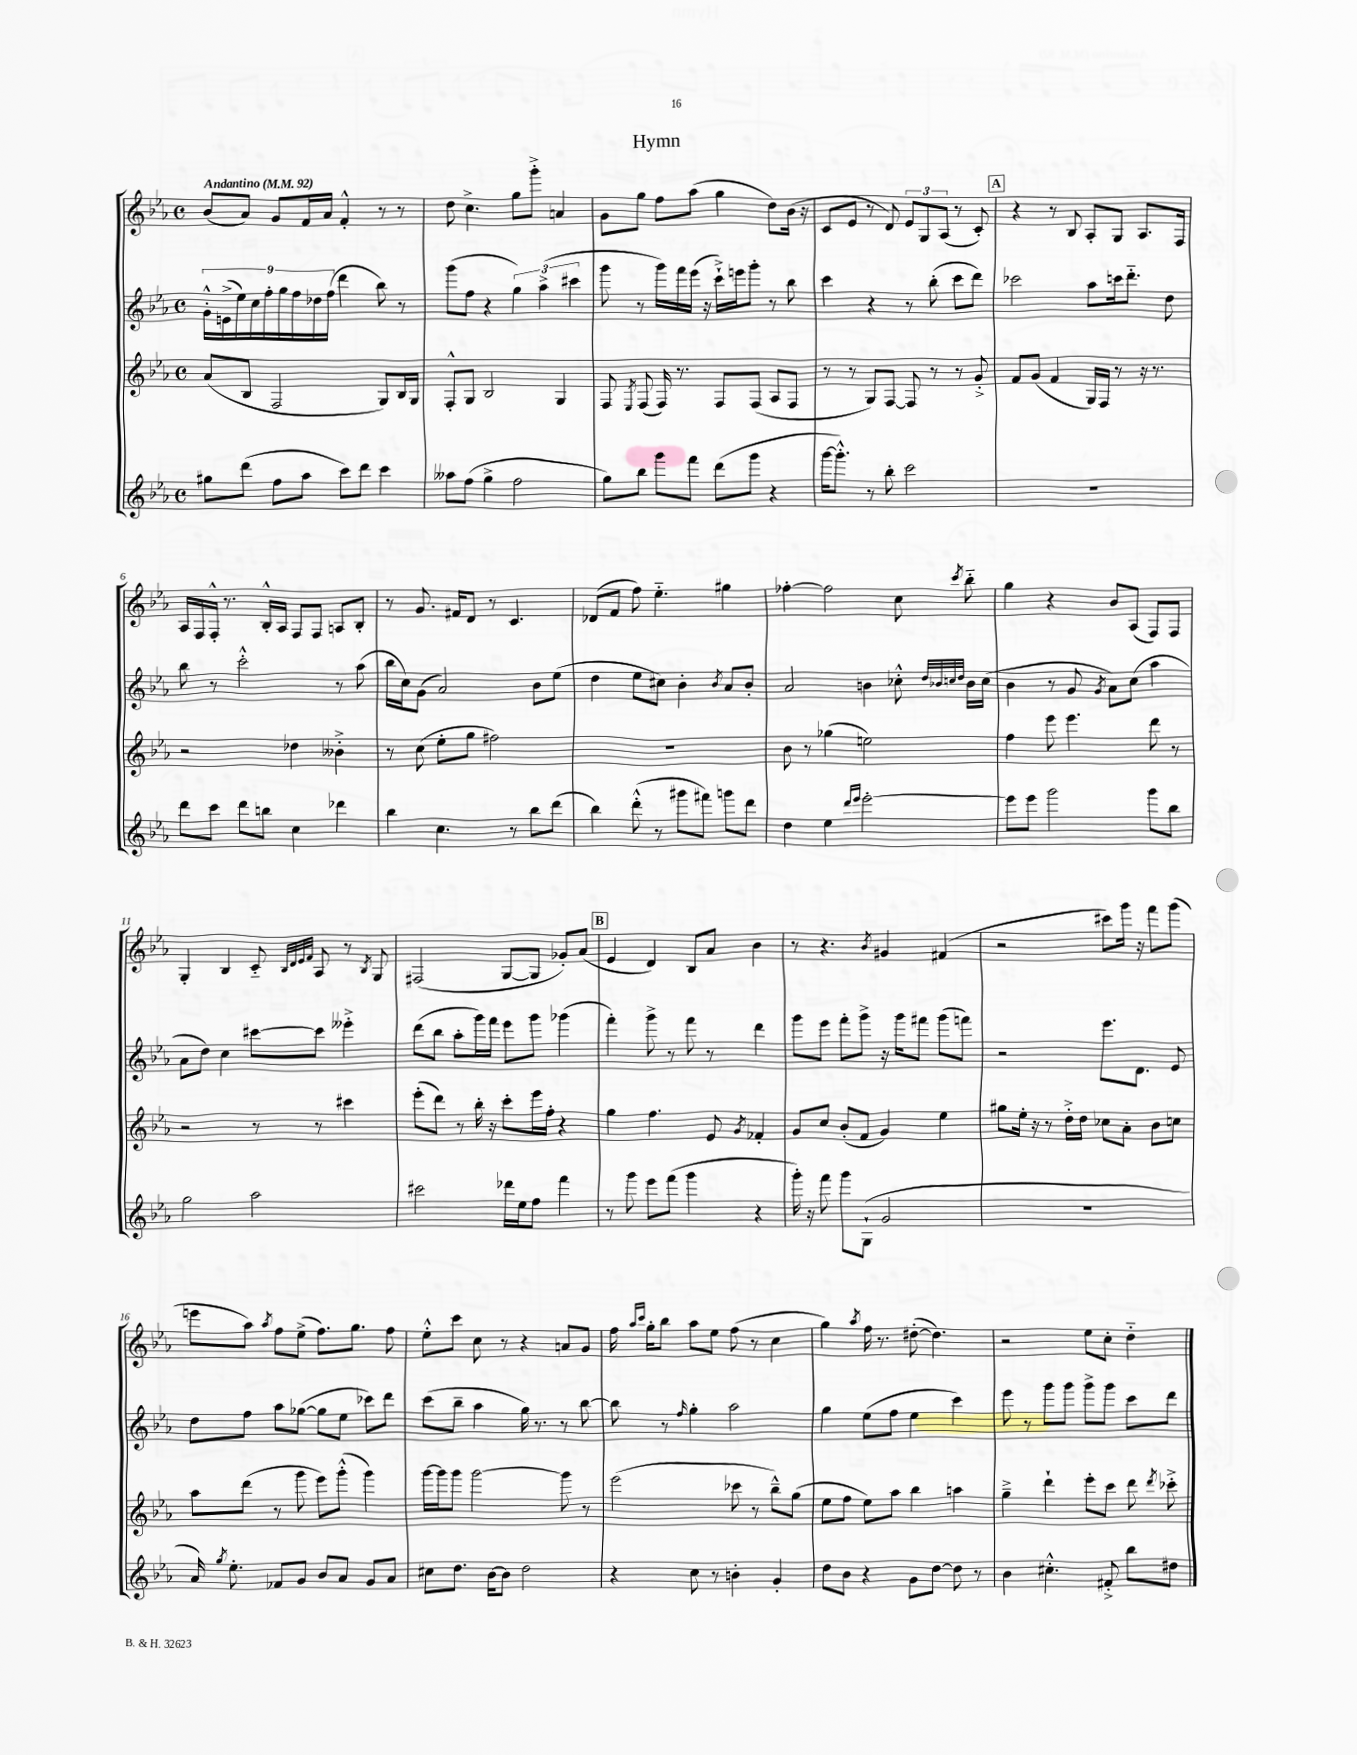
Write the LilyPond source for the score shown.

\header { title = "Hymn" }
<<
\new StaffGroup <<
\new Staff = "s0" {
    \clef treble \key ees \major \defaultTimeSignature \time 4/4 \tempo "Andantino" 4 = 92
    \autoBeamOff bes'8[( aes'8]) g'8[ f'16 aes'16] f'4-.-^ r8 r8 |
    d''8 c''4.-> g''8[ g'''8]-.-> a'4 |
    g'8[ g''8] f''8[ aes''8]( g''4 d''8[) bes'16]( r16 |
    c'8[ ees'8] r8 d'8) \tuplet 3/2 { ees'8[ g8 aes8]( } r8 c'8-.) |
    \mark \markup { \box "A" } r4 r8 bes8 aes8[-. g8] aes8.[ f16] |
    aes16[ f16 f16]-.-^ r8. bes16[-.-^ aes16] f8[ f8] a8[ bes8]-. |
    r8 g'8. fis'16[ d'8] r8 c'4. |
    des'8[( f'8] f''8) ees''4.-_ gis''4 |
    fes''4~-. fes''2 c''8 \acciaccatura { c'''8 } bes''8-_ |
    g''4 r4 bes'8[ aes8]( f8[) f8] |
    g4-. bes4 c'8-_ \grace { bes32[ d'32 ees'32 f'32] } aes8 r8 \acciaccatura { bes8 } g8 |
    fis2( g8[~ g8] ges'8[-.) aes'8]( |
    \mark \markup { \box "B" } ees'4 d'4) bes8[ aes'8] bes'4 |
    r8 r4. \acciaccatura { bes'8 } gis'4 fis'4( |
    r2 cis'''8[) g'''16] r16 f'''8[ g'''8]( |
    e'''8[ aes''8]) \acciaccatura { aes''8 } f''8[ ees''8]->( f''8.[) g''8.] f''8 |
    ees''8[-.-^ c'''8] c''8 r8 r4 a'8[ g'8] |
    f''16 \grace { aes''16[ c'''16] } g''16[-. bes''8] aes''8[ ees''8] f''8( r8 c''4 |
    g''4) \acciaccatura { aes''8 } f''16 r8. dis''8~-.( dis''4.) |
    r2 ees''8[ c''8]-. d''4-_ \bar "|." |
}
\new Staff = "s1" {
    \clef treble \key ees \major \defaultTimeSignature \time 4/4
    \autoBeamOff \tuplet 9/8 { g'16[-.-^ e'16->( ees''16) c''16 f''16-. g''16 f''16 des''16 f''16]( } d'''4 bes''8) r8 |
    g'''8[( f''8] r4 \tuplet 3/2 { g''4) aes''4->( cis'''4 } |
    g'''8 r8 g'''16[) f'''16 ees'''16]( r16 c'''16[-!->) e'''16 g'''8]-. r8 bes''8 |
    c'''4 r4 r8 bes''8-.( c'''8[ d'''8]) |
    \mark \markup { \box "A" } ces'''2 aes''8[ c'''16 d'''8.]-_ d''8 |
    bes''8 r8 c'''2-.-^ r8 aes''8( |
    bes''16[ c''16) g'8]( aes'2) bes'8[ ees''8]( |
    d''4 ees''8[ cis''8]) bes'4-. \acciaccatura { bes'8 } aes'8[ bes'8]-. |
    aes'2 b'4 ces''8-.-^ \grace { d''32[ bes'32 c''32 d''32] } bes'16[ c''16]( |
    bes'4 r8 g'8 \acciaccatura { g'8 } aes'8[) c''8]( aes''4 |
    aes'8[ d''8]) c''4 cis'''8[~ cis'''8] eeses'''4-.-> |
    d'''8[( bes''8] aes''8[-. g'''16) f'''16] ees'''8[ g'''8] ges'''4( |
    \mark \markup { \box "B" } f'''4-.) g'''8-> r8 f'''8 r8 d'''4 |
    g'''8[ ees'''8] f'''8[-. g'''8]-> r16 g'''16[ fis'''8] g'''8[( f'''8]) |
    r2 ees'''8.[ d'8.] ees'8 |
    d''8[ f''8] aes''8[ ges''8]~( ges''8[ ees''8] ces'''8[) d'''8] |
    c'''8[( bes''8]-- aes''4 g''16) r8. r8 bes''8~ |
    bes''8 r8 \grace { f''16 } g''4-. aes''2 |
    g''4 ees''8[( f''8] ees''4 c'''4) |
    ees'''8 r8 g'''8[ g'''8] g'''8[-> g'''8] c'''8[ d'''8] \bar "|." |
}
\new Staff = "s2" {
    \clef treble \key ees \major \defaultTimeSignature \time 4/4
    \autoBeamOff aes'8[( bes8] f2 g8[) bes16 g16] |
    f8[-.-^ g8] bes2 g4 |
    f8 \acciaccatura { ees8 } f8( f16) r8. f8[ f8]( aes8[ f8] |
    r8 r8 g8[) f8]~ f8 r8 r8 g'8-.-> |
    \mark \markup { \box "A" } f'8[ g'8]( f'4 g16[) f16] r8 r16 r8. |
    r2 des''4 beses'4-.-> |
    r8 c''8( ees''8[-. g''8] fis''2) |
    R1 |
    bes'8 r8 ges''4( e''2) |
    f''4 ees'''8 ees'''4. d'''8 r8 |
    r2 r8 r8 cis'''4 |
    ees'''8[-.( d'''8]) r8 bes''16-. r16 c'''8[-. ees'''16 f''16]-. r4 |
    \mark \markup { \box "B" } g''4 f''4. ees'8 \acciaccatura { g'8 } fes'4-. |
    g'8[ c''8] bes'8[-.( f'8] g'4) ees''4 |
    gis''8[ ees''16]-. r16 r8 d''16[-.-> d''16] ces''8[ aes'8]-. bes'8[ c''8] |
    aes''8[ d'''8]( r8 g'''8 ees'''8[) g'''8]-.-^( g'''4) |
    g'''16[~ g'''16 g'''8] g'''2~ g'''8 r8 |
    ees'''2( ces'''8 r8 bes''8[---^) g''8]( |
    ees''8[ f''8] ees''8[) aes''8] bes''4 a''4 |
    g''4---> d'''4-! ees'''8[-. c'''8] d'''8 \acciaccatura { d'''8 } ces'''8-.-> \bar "|." |
}
\new Staff = "s3" {
    \clef treble \key ees \major \defaultTimeSignature \time 4/4
    \autoBeamOff gis''8[ d'''8]( f''8[ aes''8] c'''8[) d'''8] c'''4 |
    aeses''8[ f''8]( g''4-> f''2 |
    g''8[) bes''8] g'''8[ f'''8] d'''8[( g'''8] r4 |
    g'''16[~ g'''8.]-.-^) r8 bes''8-. c'''2 |
    \mark \markup { \box "A" } R1 |
    d'''8[ c'''8] d'''8[ b''8] c''4 des'''4 |
    bes''4 c''4. r8 bes''8[ d'''8]( |
    bes''4) d'''8-.-^( r8 gis'''8[ fis'''8]) g'''8[ d'''8] |
    d''4 ees''4 \grace { d'''16[ ees'''16] } ees'''2~-. |
    ees'''8[ ees'''8] g'''2 g'''8[ bes''8] |
    g''2 aes''2 |
    cis'''2 des'''16[ ees''16 f''8] f'''4 |
    \mark \markup { \box "B" } r8 g'''8 ees'''8[ f'''8]( g'''4 r4 |
    g'''16-.) r16 f'''8 g'''8[ g8]-!( g'2 |
    R1 |
    aes'16) \acciaccatura { g''8 } ees''8.-. fes'8[ g'8] bes'8[ aes'8] g'8[ aes'8] |
    cis''8[ d''8.] bes'16[~ bes'8] d''2 |
    r4 c''8 r8 b'4-. g'4-. |
    d''8[ bes'8] r4 g'8[ d''8]~ d''8 r8 |
    bes'4 cis''4.-.-^ fis'8-.-> bes''8[ dis''8] \bar "|." |
}
>>
>>
